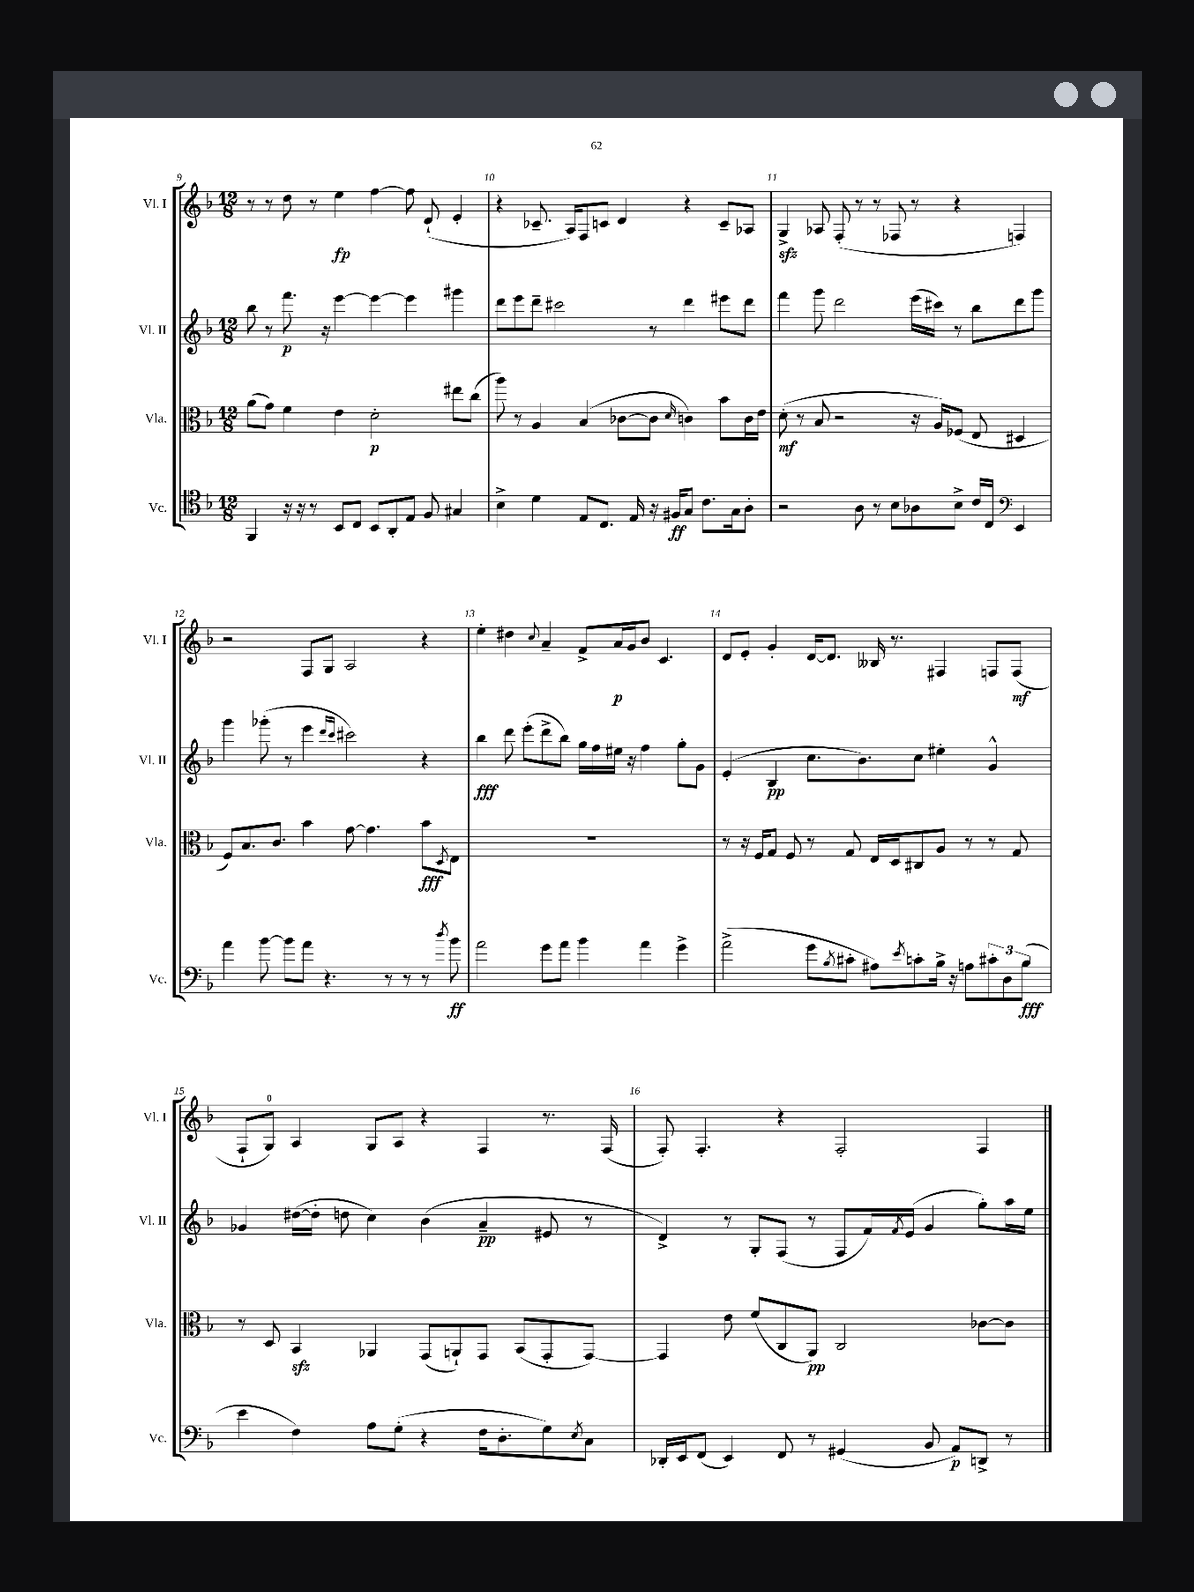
<<
\new StaffGroup <<
\new Staff = "s0" \with { instrumentName = "Vl. I" shortInstrumentName = "Vl. I" } {
    \clef treble \key f \major \numericTimeSignature \time 12/8
    r8 r8 d''8 r8 e''4\fp f''4~ f''8 d'8-!( e'4-. |
    r4 ces'8.-- a16) f8 c'8 d'4 r4 c'8-- aes8 |
    g4->\sfz aes8 f8-.( r8 r8 fes8 r8 r4 f4) |
    r2 f8 g8 a2 r4 |
    e''4-. dis''4 \appoggiatura { c''8 } a'4-- f'8-> a'16\p g'16 bes'8 c'4. |
    d'8 e'8-. g'4-. d'16~ d'8. beses16 r8. fis4 f8 f8\mf( |
    f8-! g8-0) a4 g8 a8 r4 f4 r8. f16( |
    f8-.) f4.-. r4 f2-. f4 \bar "|." |
}
\new Staff = "s1" \with { instrumentName = "Vl. II" shortInstrumentName = "Vl. II" } {
    \clef treble \key f \major \numericTimeSignature \time 12/8
    bes''8 r8 f'''8.\p r16 e'''4~ e'''4~ e'''4 gis'''4 |
    d'''8 e'''8 d'''8-- cis'''2 r8 d'''4 eis'''8 d'''8 |
    f'''4 g'''8 d'''2 e'''16( cis'''16) r8 bes''8 d'''8 g'''8 |
    g'''4 ges'''8-.( r8 e'''4 \grace { d'''16 c'''16 } cis'''2) r4 |
    bes''4\fff d'''8 e'''8-.( d'''8-> bes''8) g''16 f''16 eis''16 r16 f''4 g''8-. g'8 |
    e'4-.( bes4\pp c''8. bes'8.) c''8 eis''4-. g'4-^ |
    ges'4 dis''16~( dis''16-. d''8 c''4) bes'4( a'4--\pp eis'8 r8 |
    d'4->) r8 g8-. f8( r8 f8 f'16) \acciaccatura { f'8 } e'16( g'4 g''8-.) a''16 e''16 \bar "|." |
}
\new Staff = "s2" \with { instrumentName = "Vla." shortInstrumentName = "Vla." } {
    \clef alto \key f \major \numericTimeSignature \time 12/8
    a'8( g'8) f'4 e'4 d'2-.\p eis''8 c''8( |
    a''8) r8 a4 bes4( ces'8~ ces'8 \grace { d'16 } c'4) bes'8 c'16 e'16 |
    d'8-.\mf( r8 bes8 r2 r16 a16) fes8( e8 dis4 |
    f8) bes8. c'8. bes'4 g'8~ g'4. bes'8\fff \acciaccatura { d8 } e8 |
    R1. |
    r8 r16 f16 g8 f8 r8 g8 e16 d16 cis8 a8 r8 r8 g8 |
    r8 d8 bes,4\sfz aes,4 g,8( a,8-!) g,8 bes,8( g,8-. g,8~) |
    g,4 e'8 f'8( c8 a,8\pp) c2 ces'8~ ces'8 \bar "|." |
}
\new Staff = "s3" \with { instrumentName = "Vc." shortInstrumentName = "Vc." } {
    \clef tenor \key f \major \numericTimeSignature \time 12/8
    f,4 r16 r16 r8 bes,8 c8 bes,8 a,8-. e8 f8 gis4 |
    bes4-> d'4 e8 c8. e16 r16 fis16\ff g8 c'8. g16 a8-. |
    r2 a8 r8 bes8 aes8 bes8-> c'16 c16 \clef bass e,4 |
    a'4 bes'8~ bes'8 a'8 r4. r8 r8 r8 \acciaccatura { d''8 } bes'8\ff |
    a'2 g'8 a'8 bes'4 a'4 g'4-> |
    a'2->( g'8 \acciaccatura { bes8 } cis'8-. ais8) \acciaccatura { e'8 } c'8-. bes16-> r16 a8 \tuplet 3/2 { cis'8-. d8 bes8\fff( } |
    e'4 f4) a8 g8-.( r4 f16 d8.-. g8) \acciaccatura { e8 } c8 |
    des,16-. e,16 f,8( e,4) f,8 r8 gis,4( bes,8 a,8\p) d,8-> r8 \bar "|." |
}
>>
>>
\layout { \context { \Score currentBarNumber = #9 \override BarNumber.break-visibility = ##(#f #t #t) barNumberVisibility = #all-bar-numbers-visible } }
